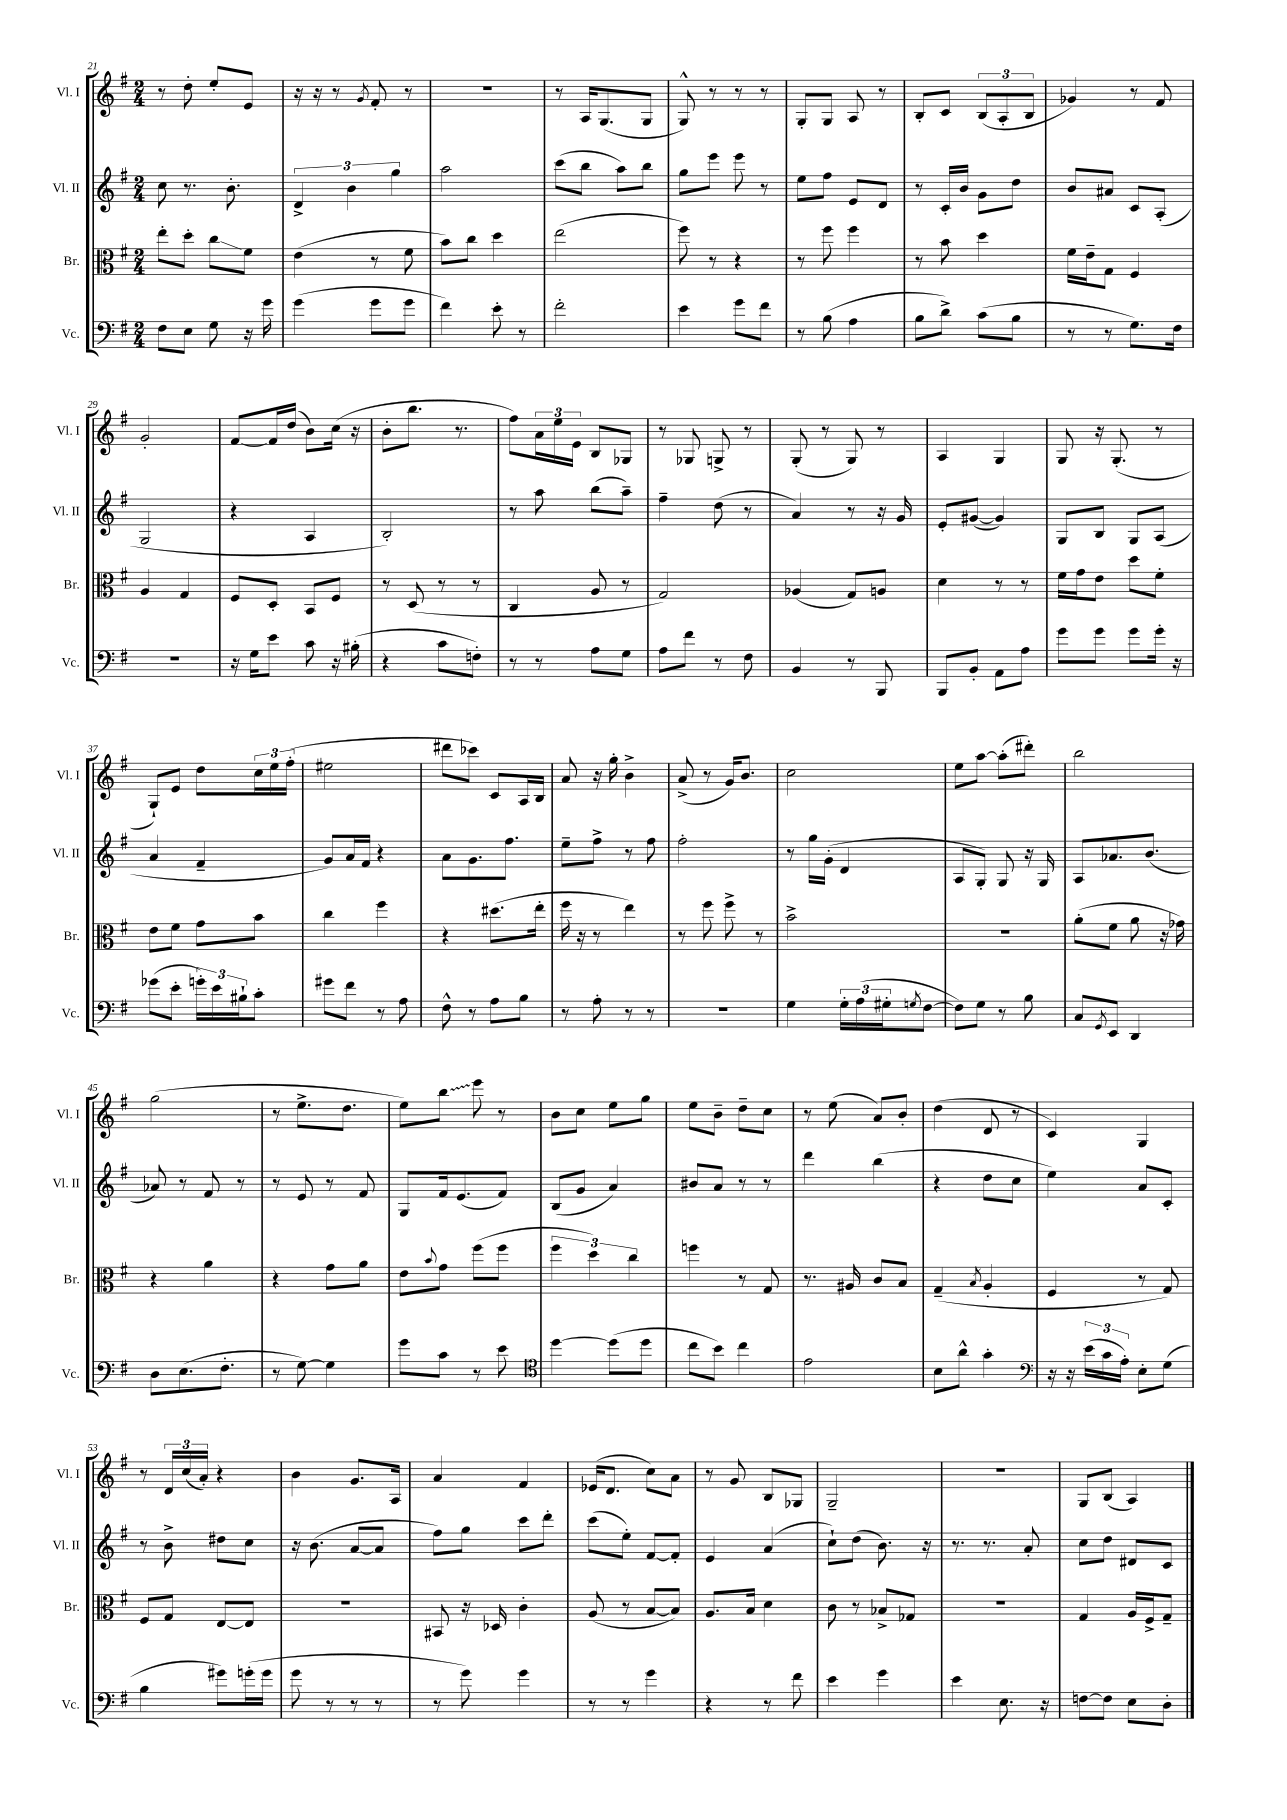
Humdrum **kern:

**kern	**kern	**kern	**kern
*staff4	*staff3	*staff2	*staff1
*clefF4	*clefC3	*clefG2	*clefG2
*k[f#]	*k[f#]	*k[f#]	*k[f#]
*M2/4	*M2/4	*M2/4	*M2/4
8F#	8ee'	8cc	8r
8E	8dd'	8.r	8dd'
8G	8cc	.	8ee'
.	.	8.b'	.
16r	8f#	.	8e
16g	.	.	.
=	=	=	=
(4g	(4e	6d^	16r
.	.	.	16r
.	.	.	8r
.	.	6b	.
.	.	.	8qg
8g	8r	.	8f#'
.	.	6gg	.
8g	8f#	.	8r
=	=	=	=
4f#)	8b)	2aa	2r
.	8cc	.	.
8e'	4dd	.	.
8r	.	.	.
=	=	=	=
2f#'	(2ee	(8ccc	8r
.	.	8bb	16A
.	.	.	(8.G
.	.	8aa)	.
.	.	8bb	8G
=	=	=	=
4e	8ff#)	8gg	8G^^)
.	8r	8eee	8r
8g	4r	8eee	8r
8f#	.	8r	8r
=	=	=	=
8r	8r	8ee	8G'
(8B	8ff#	8ff#	8G
4A	4ff#	8e	8A
.	.	8d	8r
=	=	=	=
8B	8r	8r	8B'
8d^)	8b	16c'	8c
.	.	16b	.
(8c	4dd	8g	(12B
.	.	.	12A'
8B	.	8dd	.
.	.	.	12B
=	=	=	=
8r	16f#	8b	4g-)
.	16e~	.	.
8r	8G	8a#	.
8.G)	4F#	8c	8r
.	.	(8A'	8f#
16F#	.	.	.
=	=	=	=
2r	4A	2G	2g'
.	4G	.	.
=	=	=	=
16r	8F#	4r	[8f#
16G	.	.	.
8e	8D'	.	16f#]
.	.	.	(16dd
8c	8BB	4A	8b)
16r	8F#	.	(16cc
(16B#'	.	.	16r
=	=	=	=
4r	8r	2B')	8b'
.	(8D	.	8.bb
8c	8r	.	.
.	.	.	8.r
8F')	8r	.	.
=	=	=	=
8r	4C	8r	8ff#)
8r	.	8aa	24a
.	.	.	24ee
.	.	.	24e
8A	8A	(8bb	8B
8G	8r	8aa~)	8G-
=	=	=	=
8A	2G)	4ff#~	8r
8f#	.	.	8G-
8r	.	(8dd	8G^
8F#	.	8r	8r
=	=	=	=
4BB	(4A-	4a)	(8G'
.	.	.	8r
8r	8G)	8r	8G)
8BBB	8A	16r	8r
.	.	16g	.
=	=	=	=
8BBB	4d	8e'	4A
8BB'	.	([8g#	.
8AA	8r	4g#])	4G
8A	8r	.	.
=	=	=	=
8g	16f#	8G	8G
.	16g	.	.
8g	8e	8B	16r
.	.	.	(8.G'
8g	8dd	8G	.
16g'	8f#'	(8A	8r
16r	.	.	.
=	=	=	=
(8g-	8e	4a	8G`)
8e'	8f#	.	8e
24g')	8g	4f#~	8dd
24e	.	.	.
24B#`	.	.	.
8c'	8b	.	24cc
.	.	.	24ee
.	.	.	(24ff#'
=	=	=	=
8g#	4cc	8g)	2ee#
8f#	.	16a	.
.	.	16f#	.
8r	4ff#	4r	.
8A	.	.	.
=	=	=	=
8F#^^	4r	8a	8ddd#
8r	.	8.g	8ccc-)
8A	(8.dd#	.	8c
.	.	8.ff#	.
8B	.	.	16A
.	16ee'	.	16B
=	=	=	=
8r	16ff#	8ee~	8a
.	16r	.	.
8A'	8r	8ff#^	16r
.	.	.	16gg'
8r	4ee)	8r	4b^
8r	.	8ff#	.
=	=	=	=
2r	8r	2ff#'	(8a^
.	8ff#	.	8r
.	8ff#^	.	16g)
.	.	.	8.b
.	8r	.	.
=	=	=	=
4G	2b^	8r	2cc
.	.	16gg	.
.	.	(16g'	.
24G'	.	4d	.
(24A	.	.	.
24G#'	.	.	.
8qG	.	.	.
[8F#	.	.	.
=	=	=	=
8F#])	2r	8A	8ee
8G	.	8G')	[8aa
8r	.	8G	(8aa']
8B	.	16r	8ddd#')
.	.	16G	.
=	=	=	=
8C	(8a'	8A	2bb
8qGG	.	.	.
8EE	8f#	8.a-	.
4DD	8a	.	.
.	.	(8.b	.
.	16r	.	.
.	16g-)	.	.
=	=	=	=
8D	4r	8a-)	(2gg
(8.E	.	8r	.
.	4a	8f#	.
8.F#'	.	.	.
.	.	8r	.
=	=	=	=
8r	4r	8r	8r
[8G)	.	8e	8.ee^
4G]	8g	8r	.
.	.	.	8.dd
.	8a	8f#	.
=	=	=	=
8g	8e	8G	8ee)
.	8qqb	.	.
8c	8g	16f#	8bb
.	.	(8.e	.
8r	(8ff#	.	8eee
8e	8ff#	8f#)	8r
=	=	=	=
*clefC4	*	*	*
[4dd	6ff#	(8B	8b
.	.	8g	8cc
.	6dd)	.	.
(8dd]	.	4a)	8ee
.	6cc	.	.
8dd	.	.	8gg
=	=	=	=
8cc	4ff	8b#	8ee
8b)	.	8a	8b~
4cc	8r	8r	8dd~
.	8G	8r	8cc
=	=	=	=
2e	8.r	4ddd	8r
.	.	.	(8ee
.	16A#	.	.
.	8c	(4bb	8a)
.	8B	.	8b'
=	=	=	=
8B	(4G~	4r	(4dd
8a^^	.	.	.
.	8qB	.	.
4g'	4A'	8dd	8d
.	.	8cc	8r
=	=	=	=
*clefF4	*	*	*
16r	4F#	4ee)	4c)
16r	.	.	.
(24e	.	.	.
24c	.	.	.
24A')	.	.	.
8E'	8r	8a	4G
(8G	8G)	8c'	.
=	=	=	=
4B	8F#	8r	8r
.	8G	8b^	24d
.	.	.	(24cc
.	.	.	24a')
8g#)	[8E	8dd#	4r
(16g'	8E]	8cc	.
16g	.	.	.
=	=	=	=
8g	2r	16r	4b
.	.	(8.b	.
8r	.	.	.
8r	.	[8a	8.g
8r	.	8a]	.
.	.	.	16A
=	=	=	=
8r	8BB#	8ff#)	4a
8g)	16r	8gg	.
.	16D-	.	.
4g	4c'	8ccc	4f#
.	.	8ddd'	.
=	=	=	=
8r	(8A	(8ccc	(16e-
.	.	.	8.d
8r	8r	8ee')	.
4g	[8B	[8f#	8cc)
.	8B])	8f#']	8a
=	=	=	=
4r	8.A	4e	8r
.	.	.	8g
.	16B	.	.
8r	4d	(4a	8B
8f#	.	.	8G-
=	=	=	=
4e	8c	8cc`)	2G~
.	8r	(8dd	.
4g	8B-^	8.b)	.
.	8G-	.	.
.	.	16r	.
=	=	=	=
4e	2r	8.r	2r
.	.	8.r	.
8.E	.	.	.
.	.	8a'	.
16r	.	.	.
=	=	=	=
[8F	4G	8cc	8G
8F]	.	8dd	(8B
8E	16A	8d#	4A)
.	16F#^	.	.
8D'	8G~	8c	.
==	==	==	==
*-	*-	*-	*-
